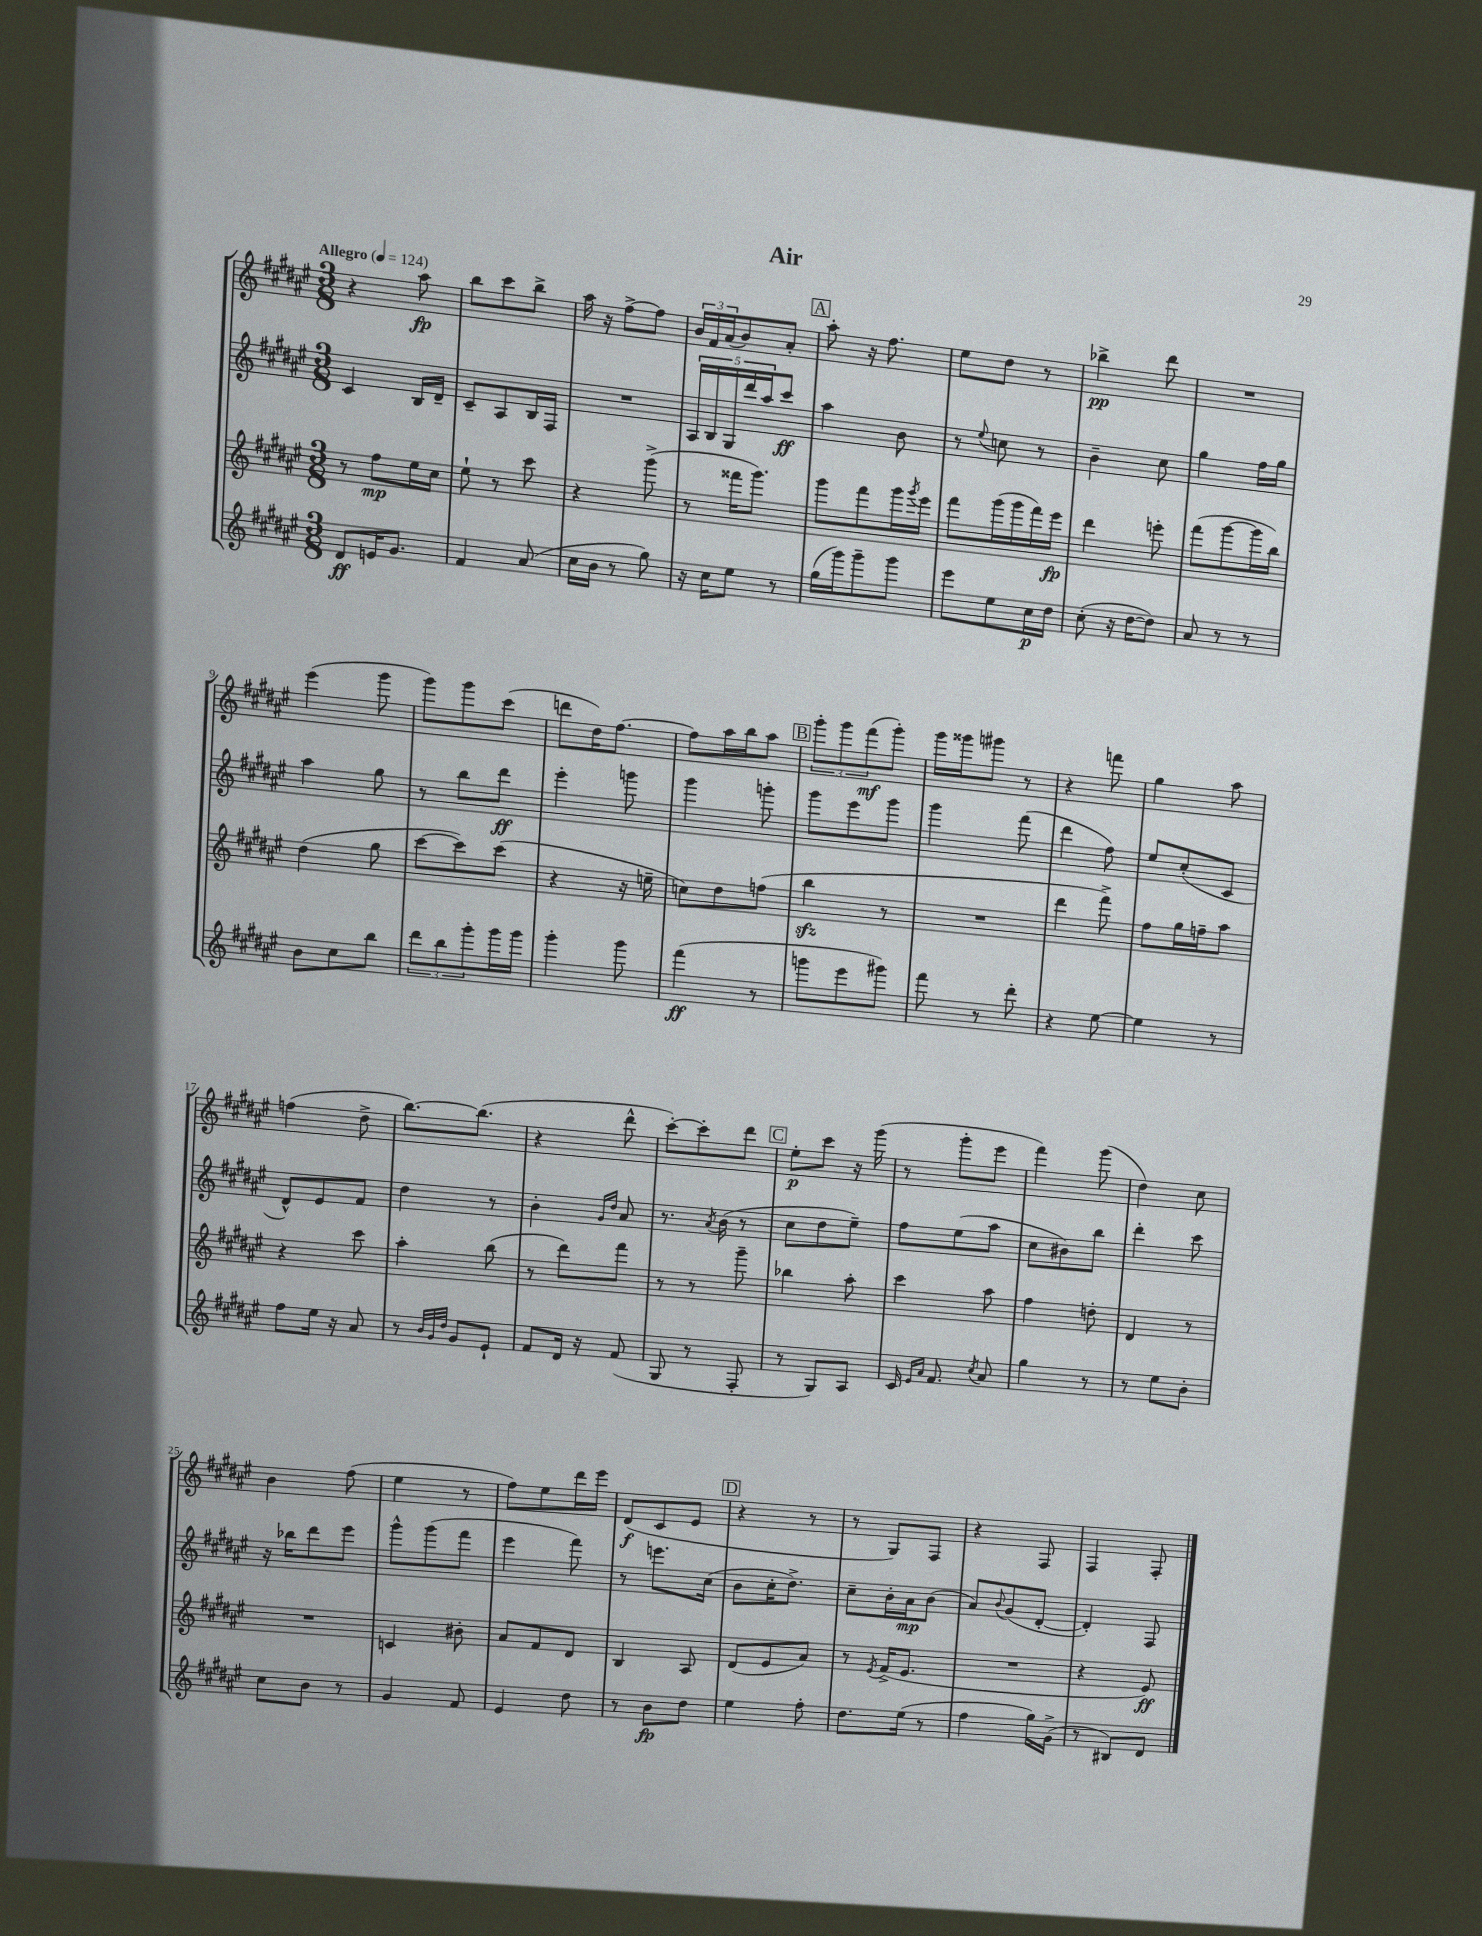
\header { title = "Air" }
<<
\new StaffGroup <<
\new Staff = "s0" {
    \clef treble \key fis \major \numericTimeSignature \time 3/8 \tempo "Allegro" 4 = 124
    r4 ais''8\fp |
    b''8 cis'''8 b''8-> |
    ais''16 r16 fis''8~-> fis''8 |
    \tuplet 3/2 { b'16 fis'16 ais'16( } b'8) ais'8-. |
    \mark \markup { \box "A" } ais''8-. r16 fis''8. |
    eis''8 dis''8 r8 |
    bes''4->\pp dis'''8 |
    R4. |
    eis'''4( gis'''8 |
    gis'''8) gis'''8 cis'''8( |
    d'''8 dis''16) fis''8.~ |
    fis''8 ais''16 b''16 ais''8 |
    \mark \markup { \box "B" } \tuplet 3/2 { gis'''8-. gis'''8 fis'''8\mf( } gis'''8-.) |
    gis'''16 gisis'''16 gis'''8 r8 |
    r4 f'''8 |
    gis''4 ais''8 |
    f''4( dis''8-> |
    b''8.~) b''8.( |
    r4 dis'''8-^ |
    cis'''8~-.) cis'''8-. dis'''8 |
    \mark \markup { \box "C" } eis''8-.\p cis'''8 r16 gis'''16( |
    r8 gis'''8-. eis'''8 |
    fis'''4) gis'''8( |
    dis''4) cis''8 |
    b'4 fis''8( |
    eis''4 r8 |
    fis''8) eis''8 dis'''16 eis'''16 |
    dis'8\f( cis'8 eis'8 |
    \mark \markup { \box "D" } r4 r8 |
    r8 gis8) fis8 |
    r4 fis8 |
    fis4 fis8-. \bar "|." |
}
\new Staff = "s1" {
    \clef treble \key fis \major \numericTimeSignature \time 3/8
    cis'4 b16 dis'16-- |
    cis'8-- ais8 b16 fis16 |
    R4. |
    \tuplet 5/4 { ais16 b16 gis16 dis'''16 ais''16 } cis'''8\ff |
    \mark \markup { \box "A" } ais''4 b'8 |
    r8 \appoggiatura { eis''8 } c''8 r8 |
    b'4-- cis''8 |
    gis''4 fis''16 gis''16 |
    ais''4 gis''8 |
    r8 b''8 dis'''8\ff |
    eis'''4-. g'''8 |
    gis'''4 g'''8-. |
    \mark \markup { \box "B" } gis'''8 eis'''8 gis'''8 |
    gis'''4 fis'''8( |
    dis'''4 fis''8) |
    eis''8 cis''8-.( cis'8 |
    dis'8-^) eis'8 fis'8 |
    dis''4 r8 |
    b'4-. \grace { gis'16 dis''16 } ais'8 |
    r8. \acciaccatura { ais'8 } b'16( r8 |
    \mark \markup { \box "C" } cis''8 dis''8 eis''8--) |
    fis''8 eis''8( ais''8 |
    cis''8 bis'8) b''8 |
    dis'''4-. cis'''8 |
    r16 bes''16 dis'''8 eis'''8 |
    gis'''8-^ gis'''8( fis'''8 |
    eis'''4 fis'''8) |
    r8 e'''8. cis''16( |
    \mark \markup { \box "D" } b'8 cis''16-. dis''8.->) |
    cis''8-- b'16-. ais'16\mp b'8( |
    ais'8) \appoggiatura { b'8 } gis'8( dis'8~-. |
    dis'4-.) fis8 \bar "|." |
}
\new Staff = "s2" {
    \clef treble \key fis \major \numericTimeSignature \time 3/8
    r8 fis''8\mp eis''16 cis''16 |
    eis''8-! r8 cis'''8 |
    r4 gis'''8->( |
    r8 fisis'''16 gis'''8.) |
    \mark \markup { \box "A" } gis'''8 fis'''8 gis'''16 \acciaccatura { gis'''8 } eis'''16 |
    fis'''8 gis'''16( gis'''16 fis'''16) eis'''16\fp |
    dis'''4 e'''8-. |
    fis'''8( gis'''8~ gis'''16 b''16) |
    dis''4( gis''8 |
    cis'''8~ cis'''8) cis'''8( |
    r4 r16 e''16-- |
    c''8) dis''8 f''8( |
    \mark \markup { \box "B" } b''4\sfz r8 |
    R4. |
    dis'''4 fis'''8->) |
    fis''8 gis''16 f''16-- ais''8 |
    r4 cis'''8 |
    ais''4-. b''8( |
    r8 dis'''8) fis'''8 |
    r8 r8 gis'''8-- |
    \mark \markup { \box "C" } bes''4 ais''8-. |
    cis'''4 ais''8 |
    fis''4 d''8-. |
    dis'4 r8 |
    R4. |
    c'4 bis'8-. |
    ais'8 fis'8 dis'8 |
    b4 ais8 |
    \mark \markup { \box "D" } dis'8( eis'8 ais'8) |
    r8 \acciaccatura { eis'8 } fis'16->( eis'8. |
    R4. |
    r4 eis'8\ff) \bar "|." |
}
\new Staff = "s3" {
    \clef treble \key fis \major \numericTimeSignature \time 3/8
    dis'8\ff e'16 gis'8. |
    fis'4 ais'8( |
    cis''16 b'16 r8 gis''8) |
    r16 cis''16 eis''8 r8 |
    \mark \markup { \box "A" } gis''16( gis'''16) gis'''8-- gis'''8 |
    eis'''8 eis''8 cis''16\p dis''16 |
    cis''8-.( r16 dis''16~ dis''8) |
    ais'8 r8 r8 |
    b'8 cis''8 b''8 |
    \tuplet 3/2 { dis'''8 b''8 gis'''8-. } gis'''16 gis'''16 |
    gis'''4-. gis'''8 |
    fis'''4\ff( r8 |
    \mark \markup { \box "B" } g'''8 eis'''8 gis'''8) |
    fis'''8 r8 dis'''8-. |
    r4 eis''8~ |
    eis''4 r8 |
    fis''8 eis''16 r16 ais'8 |
    r8 \grace { b'32 gis'32 dis''32 } gis'8 eis'8-! |
    fis'8 dis'16 r16 fis'8( |
    gis8 r8 fis8-. |
    \mark \markup { \box "C" } r8 gis8) ais8 |
    cis'16 \grace { eis'16 ais'16 } fis'8. \acciaccatura { cis''8 } ais'8 |
    gis''4 r8 |
    r8 eis''8 b'8-. |
    cis''8 b'8 r8 |
    gis'4 fis'8 |
    eis'4 dis''8 |
    r8 b'8\fp dis''8 |
    \mark \markup { \box "D" } eis''4 fis''8-. |
    dis''8. eis''16( r8 |
    fis''4 gis''16) gis'16->( |
    r8 bis8) dis'8 \bar "|." |
}
>>
>>
